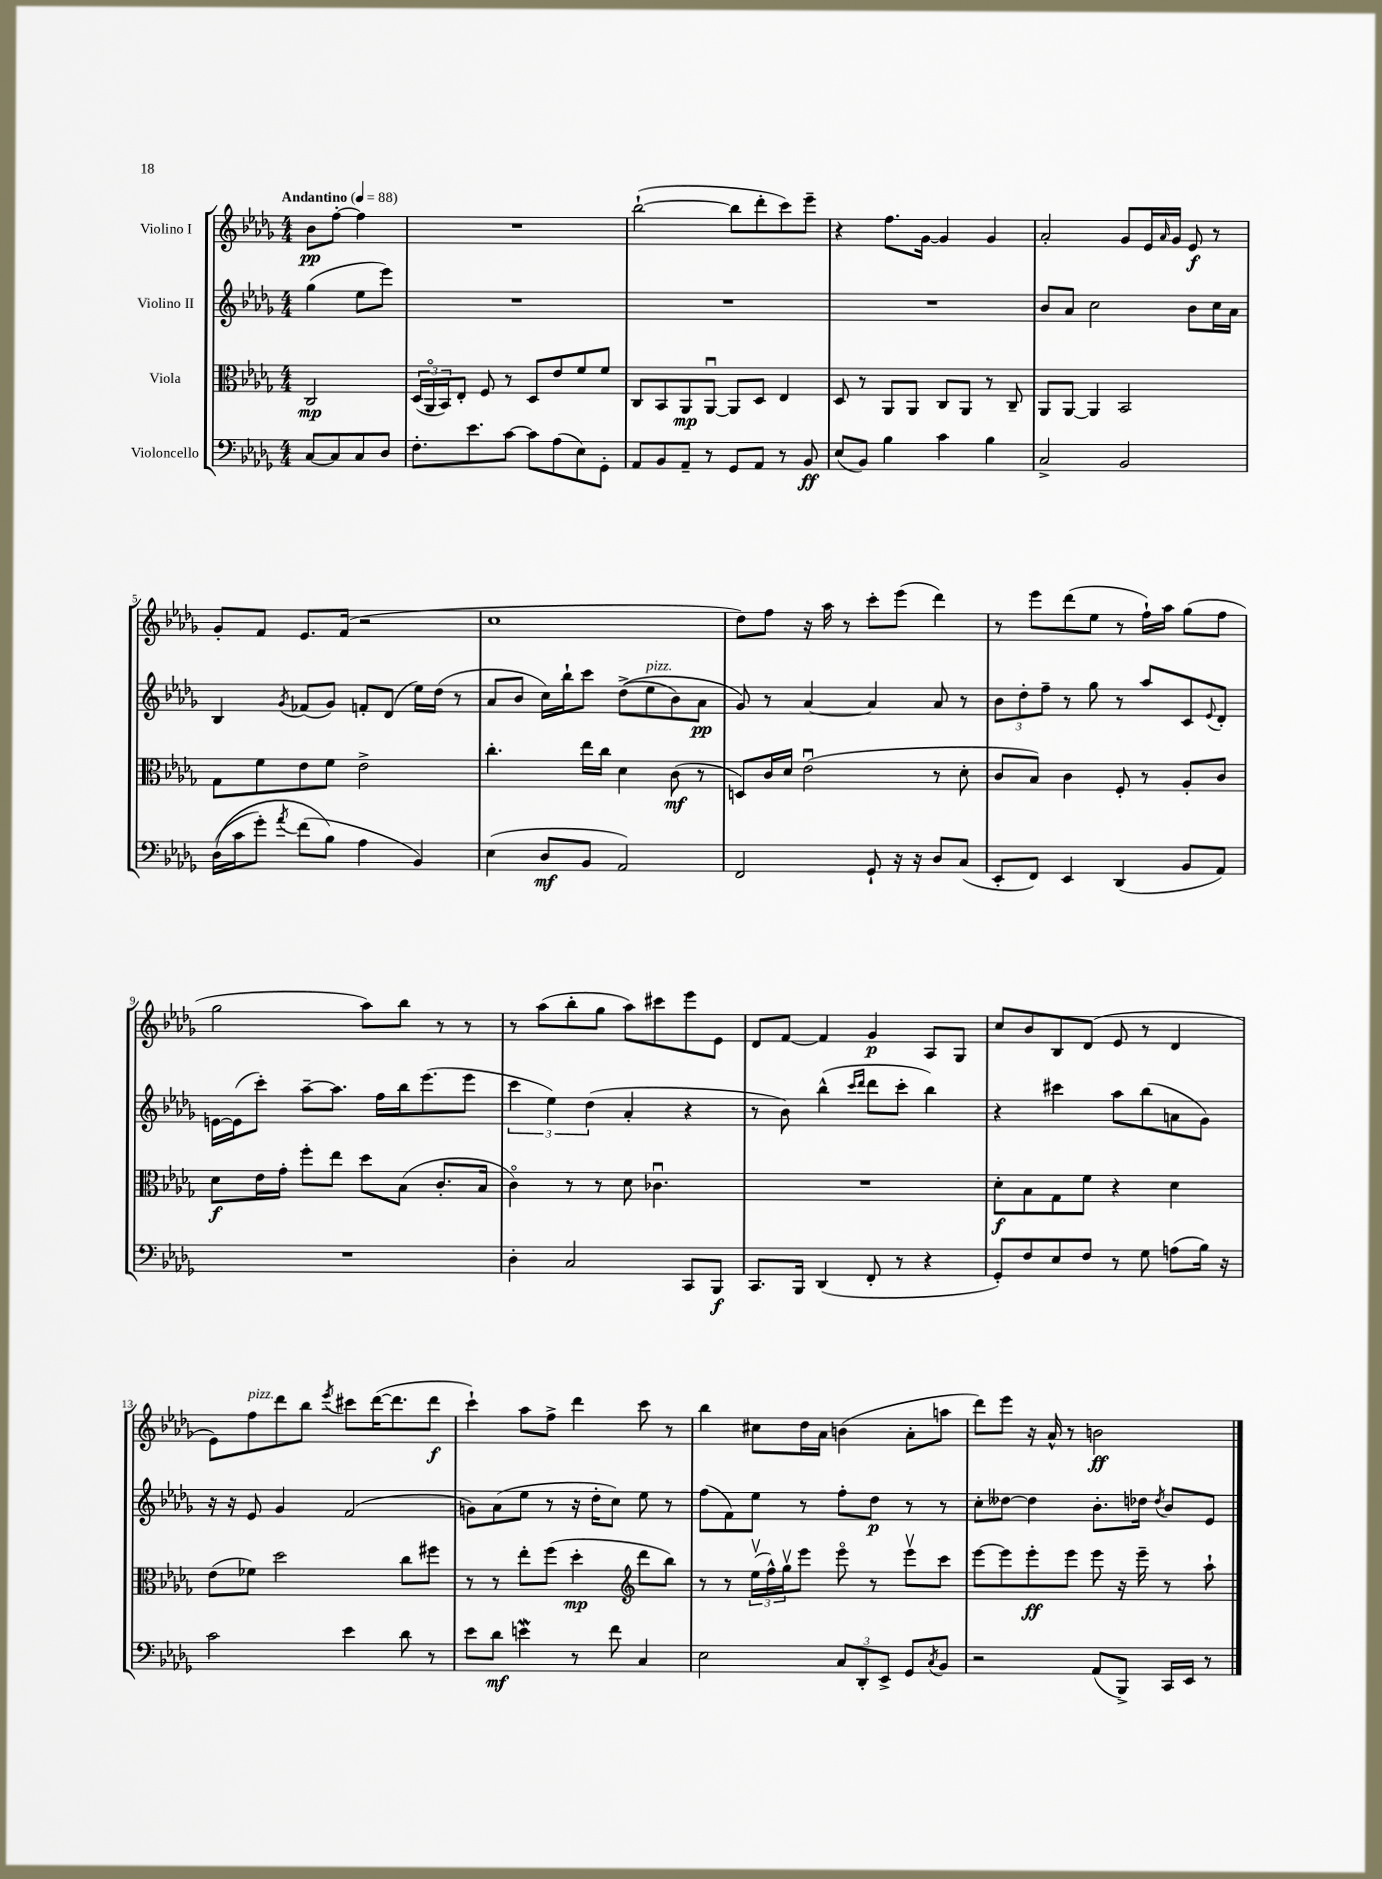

**kern	**dynam	**kern	**dynam	**kern	**dynam	**kern	**dynam
*part4	*part4	*part3	*part3	*part2	*part2	*part1	*part1
*staff4	*staff4	*staff3	*staff3	*staff2	*staff2	*staff1	*staff1
*I"Violoncello	*	*I"Viola	*	*I"Violino II	*	*I"Violino I	*
*clefF4	*	*clefC3	*	*clefG2	*	*clefG2	*
*k[b-e-a-d-g-]	*	*k[b-e-a-d-g-]	*	*k[b-e-a-d-g-]	*	*k[b-e-a-d-g-]	*
*M4/4	*	*M4/4	*	*M4/4	*	*M4/4	*
*MM88	*	*MM88	*	*MM88	*	*MM88	*
=	=	=	=	=	=	=	=
!	!	!	!	!	!	!LO:TX:a:B:t=Andantino	!
[8C/L	.	2C/	mp	(4gg-\	.	8b-\L	pp
8C/]	.	.	.	.	.	[8ff'\J	.
8C/	.	.	.	8ee-\L	.	4ff\]	.
8D-/J	.	.	.	8eee-\J)	.	.	.
=1	=1	=1	=1	=1	=1	=1	=1
8.F'\L	.	(24D-/LL	.	1r	.	1r	.
.	.	24AA-/	.	.	.	.	.
.	.	24BB-/J)	.	.	.	.	.
.	.	8E-'/J	.	.	.	.	.
8.e-\	.	.	.	.	.	.	.
.	.	8F/	.	.	.	.	.
[8c\J	.	8r	.	.	.	.	.
8c\L]	.	8D-/L	.	.	.	.	.
(8A-\	.	8e-/	.	.	.	.	.
8E-\)	.	8f/	.	.	.	.	.
8GG-'\J	.	8f/J	.	.	.	.	.
=2	=2	=2	=2	=2	=2	=2	=2
8AA-/L	.	8C/L	.	1r	.	([2bb-`\	.
8BB-/	.	8BB-/	.	.	.	.	.
8AA-~/J	.	8AA-/	mp	.	.	.	.
8r	.	[8AA-u/J	.	.	.	.	.
8GG-/L	.	8AA-/L]	.	.	.	8bb-\L]	.
8AA-/J	.	8D-/J	.	.	.	8ddd-'\	.
8r	.	4E-/	.	.	.	8ccc\)	.
8BB-/	ff	.	.	.	.	8eee-~\J	.
=3	=3	=3	=3	=3	=3	=3	=3
(8E-/L	.	8D-/	.	1r	.	4r	.
8BB-/J)	.	8r	.	.	.	.	.
4B-\	.	8AA-/L	.	.	.	8.ff\L	.
.	.	8AA-/J	.	.	.	.	.
.	.	.	.	.	.	[16g-\Jk	.
4c\	.	8C/L	.	.	.	4g-/]	.
.	.	8AA-/J	.	.	.	.	.
4B-\	.	8r	.	.	.	4g-/	.
.	.	8C~/	.	.	.	.	.
=4	=4	=4	=4	=4	=4	=4	=4
2C^/	.	8AA-/L	.	8b-/L	.	2a-'/	.
.	.	[8AA-/J	.	8a-/J	.	.	.
.	.	4AA-/]	.	2cc\	.	.	.
2BB-/	.	2BB-/	.	.	.	8g-/L	.
.	.	.	.	.	.	16e-/L	.
.	.	.	.	.	.	16qqa-/	.
.	.	.	.	.	.	16g-/JJ	.
.	.	.	.	8b-\L	.	8e-/	f
.	.	.	.	16cc\L	.	8r	.
.	.	.	.	16a-\JJ	.	.	.
!!LO:LB:g=z
=5	=5	=5	=5	=5	=5	=5	=5
((16D-\LL	.	8G-\L	.	4B-/	.	8g-'/L	.
16c\J	.	.	.	.	.	.	.
8g-'\J)	.	8f\	.	.	.	8f/J	.
8qa-/	.	.	.	8qg-/	.	.	.
(8f\L	.	8e-\	.	(8f-X/L	.	8.e-/L	.
8B-\J)	.	8f\J	.	8g-/J)	.	.	.
.	.	.	.	.	.	(16f/Jk	.
4A-\	.	2e-^\	.	8fn'/L	.	2r	.
.	.	.	.	(8d-/J	.	.	.
4BB-/)	.	.	.	16ee-\LL)	.	.	.
.	.	.	.	(16dd-\JJ	.	.	.
.	.	.	.	8r	.	.	.
=6	=6	=6	=6	=6	=6	=6	=6
(4E-\	.	4.cc'\	.	8a-/L	.	1cc	.
.	.	.	.	8b-/J	.	.	.
8D-/L	mf	.	.	16cc\LL)	.	.	.
.	.	.	.	16bb-`\J	.	.	.
8BB-/J	.	16ee-\LL	.	8ccc\J	.	.	.
.	.	16cc\JJ	.	.	.	.	.
2AA-/)	.	4d-\	.	((8dd-^\L	.	.	.
!	!	!	!	!LO:TX:a:i:t=pizz.	!	!	!
.	.	.	.	8ee-\	.	.	.
.	.	(8c\	mf	8b-\)	.	.	.
.	.	8r	.	8a-\J	pp	.	.
=7	=7	=7	=7	=7	=7	=7	=7
2FF/	.	8Dn/L)	.	8g-/)	.	8dd-\L)	.
.	.	16c/L	.	8r	.	8ff\J	.
.	.	16d-/JJ	.	.	.	.	.
.	.	(2e-u\	.	[4a-/	.	16r	.
.	.	.	.	.	.	16aa-\	.
.	.	.	.	.	.	8r	.
8GG-`/	.	.	.	4a-/]	.	8ccc'\L	.
16r	.	.	.	.	.	(8eee-\J	.
16r	.	.	.	.	.	.	.
8D-/L	.	8r	.	8a-/	.	4ddd-\)	.
(8C/J	.	8d-'\	.	8r	.	.	.
=8	=8	=8	=8	=8	=8	=8	=8
8EE-'/L	.	8c/L	.	12b-\L	.	8r	.
.	.	.	.	12dd-'\	.	.	.
8FF/J)	.	8B-/J)	.	.	.	8eee-\L	.
.	.	.	.	12ff~\J	.	.	.
4EE-/	.	4c\	.	8r	.	(8ddd-\	.
.	.	.	.	8gg-\	.	8ee-\J	.
(4DD-/	.	8F'/	.	8r	.	8r	.
.	.	8r	.	8aa-/L	.	16ff`\LL)	.
.	.	.	.	.	.	16aa-\JJ	.
8BB-/L	.	8A-'/L	.	8c/	.	(8gg-\L	.
.	.	.	.	8qqe-/	.	.	.
8AA-/J)	.	8c/J	.	8d-'/J	.	8ff\J	.
!!LO:LB:g=z
=9	=9	=9	=9	=9	=9	=9	=9
1r	.	8d-\L	f	[16en\LL	.	2gg-\	.
.	.	.	.	(16e\J]	.	.	.
.	.	16e-\L	.	8ccc'\J)	.	.	.
.	.	16g-'\JJ	.	.	.	.	.
.	.	8ff'\L	.	[8aa-~\L	.	.	.
.	.	8ee-\J	.	8.aa-\J]	.	.	.
.	.	8dd-\L	.	.	.	8aa-\L)	.
.	.	.	.	16ff\LL	.	.	.
.	.	(8B-\J	.	16bb-\J	.	8bb-\J	.
.	.	.	.	(8.eee-\	.	.	.
.	.	8.c'/L	.	.	.	8r	.
.	.	.	.	8eee-\J	.	8r	.
.	.	16B-/Jk	.	.	.	.	.
=10	=10	=10	=10	=10	=10	=10	=10
4D-'\	.	4c\)	.	6ccc\	.	8r	.
.	.	.	.	.	.	(8aa-\L	.
.	.	.	.	6ee-\)	.	.	.
2C/	.	8r	.	.	.	8bb-'\	.
.	.	.	.	(6dd-\	.	.	.
.	.	8r	.	.	.	8gg-\J	.
.	.	8d-\	.	4a-'/	.	8aa-\L)	.
.	.	4.c-Xu\	.	.	.	8ccc#X\	.
8CC/L	.	.	.	4r	.	8eee-\	.
8BBB-/J	f	.	.	.	.	8e-\J	.
=11	=11	=11	=11	=11	=11	=11	=11
8.CC/L	.	1r	.	8r	.	8d-/L	.
.	.	.	.	8b-\)	.	[8f/J	.
16BBB-/Jk	.	.	.	.	.	.	.
(4DD-/	.	.	.	(4bb-^^\	.	4f/]	.
.	.	.	.	16qqccc/LL	.	.	.
.	.	.	.	16qqddd-/JJ	.	.	.
8FF'/	.	.	.	8ddd-\L	.	4g-/	p
8r	.	.	.	8ccc'\J	.	.	.
4r	.	.	.	4bb-\)	.	8A-/L	.
.	.	.	.	.	.	8G-/J	.
=12	=12	=12	=12	=12	=12	=12	=12
8GG-'/L)	.	8d-'\L	f	4r	.	8cc/L	.
8F/	.	8B-\	.	.	.	8b-/	.
8E-/	.	8G-\	.	4ccc#X\	.	8B-/	.
8F/J	.	8f\J	.	.	.	(8d-/J	.
8r	.	4r	.	8aa-\L	.	8e-/	.
8G-\	.	.	.	(8bb-\	.	8r	.
(8An\L	.	4d-\	.	8an\	.	4d-/	.
16B-\Jk)	.	.	.	8g-\J)	.	.	.
16r	.	.	.	.	.	.	.
!!LO:LB:g=z
=13	=13	=13	=13	=13	=13	=13	=13
2c\	.	(8e-\L	.	16r	.	8e-\L)	.
.	.	.	.	16r	.	.	.
!	!	!	!	!	!	!LO:TX:a:i:t=pizz.	!
.	.	8f-X\J)	.	8e-/	.	8ff\	.
.	.	2dd-\	.	4g-/	.	8ddd-\	.
.	.	.	.	.	.	8bb-\J	.
.	.	.	.	.	.	8qeee-/	.
4e-\	.	.	.	(2f/	.	8ccc#X\L	.
.	.	.	.	.	.	([16ddd-\K	.
.	.	.	.	.	.	8.ddd-\]	.
8d-\	.	8cc\L	.	.	.	.	.
8r	.	8ff#X\J	.	.	.	8ddd-\J	f
=14	=14	=14	=14	=14	=14	=14	=14
8e-\L	.	8r	.	8gn\L)	.	4ccc`\)	.
8d-\J	mf	8r	.	(8a-\	.	.	.
4enW\	.	8ee-'\L	.	8ee-\J	.	8aa-\L	.
.	.	(8ff\J	.	8r	.	8ff^\J	.
8r	.	4dd-'\	mp	16r	.	4ddd-\	.
.	.	.	.	16dd-'\KL	.	.	.
8f\	.	.	.	8cc\J)	.	.	.
*	*	*clefG2	*	*	*	*	*
4C/	.	8ddd-\L	.	8ee-\	.	8ccc\	.
.	.	8bb-\J)	.	8r	.	8r	.
=15	=15	=15	=15	=15	=15	=15	=15
2E-\	.	8r	.	(8ff\L	.	4bb-\	.
.	.	8r	.	8f\)	.	.	.
.	.	(24ee-v\LL	.	8ee-\J	.	8cc#X\L	.
.	.	24ff^^\)	.	.	.	.	.
.	.	24gg-v\J	.	.	.	.	.
.	.	8eee-\J	.	8r	.	16dd-\L	.
.	.	.	.	.	.	16a-\JJ	.
12C/L	.	8eee-\	.	8ff'\L	.	(4bn\	.
12DD-'/	.	.	.	.	.	.	.
.	.	8r	.	8dd-\J	p	.	.
12EE-^/J	.	.	.	.	.	.	.
8GG-/L	.	8eee-v\L	.	8r	.	8a-'\L	.
8qC/	.	.	.	.	.	.	.
8BB-/J	.	8ccc\J	.	8r	.	8aan\J	.
=16	=16	=16	=16	=16	=16	=16	=16
2r	.	[8eee-\L	.	8cc'\L	.	8ddd-\L)	.
.	.	8eee-\]	.	[8dd--X\J	.	8eee-\J	.
.	.	8eee-'\	ff	4dd--\]	.	16r	.
.	.	.	.	.	.	16a-^^/	.
.	.	8eee-\J	.	.	.	8r	.
(8AA-/L	.	8eee-\	.	8.b-'\L	.	2bn\	ff
8BBB-^/J)	.	16r	.	.	.	.	.
.	.	16eee-~\	.	16dd-X\Jk	.	.	.
.	.	.	.	8qdd-/	.	.	.
16CC/LL	.	8r	.	8b-/L	.	.	.
16EE-/JJ	.	.	.	.	.	.	.
8r	.	8aa-`\	.	8e-/J	.	.	.
==	==	==	==	==	==	==	==
*-	*-	*-	*-	*-	*-	*-	*-
